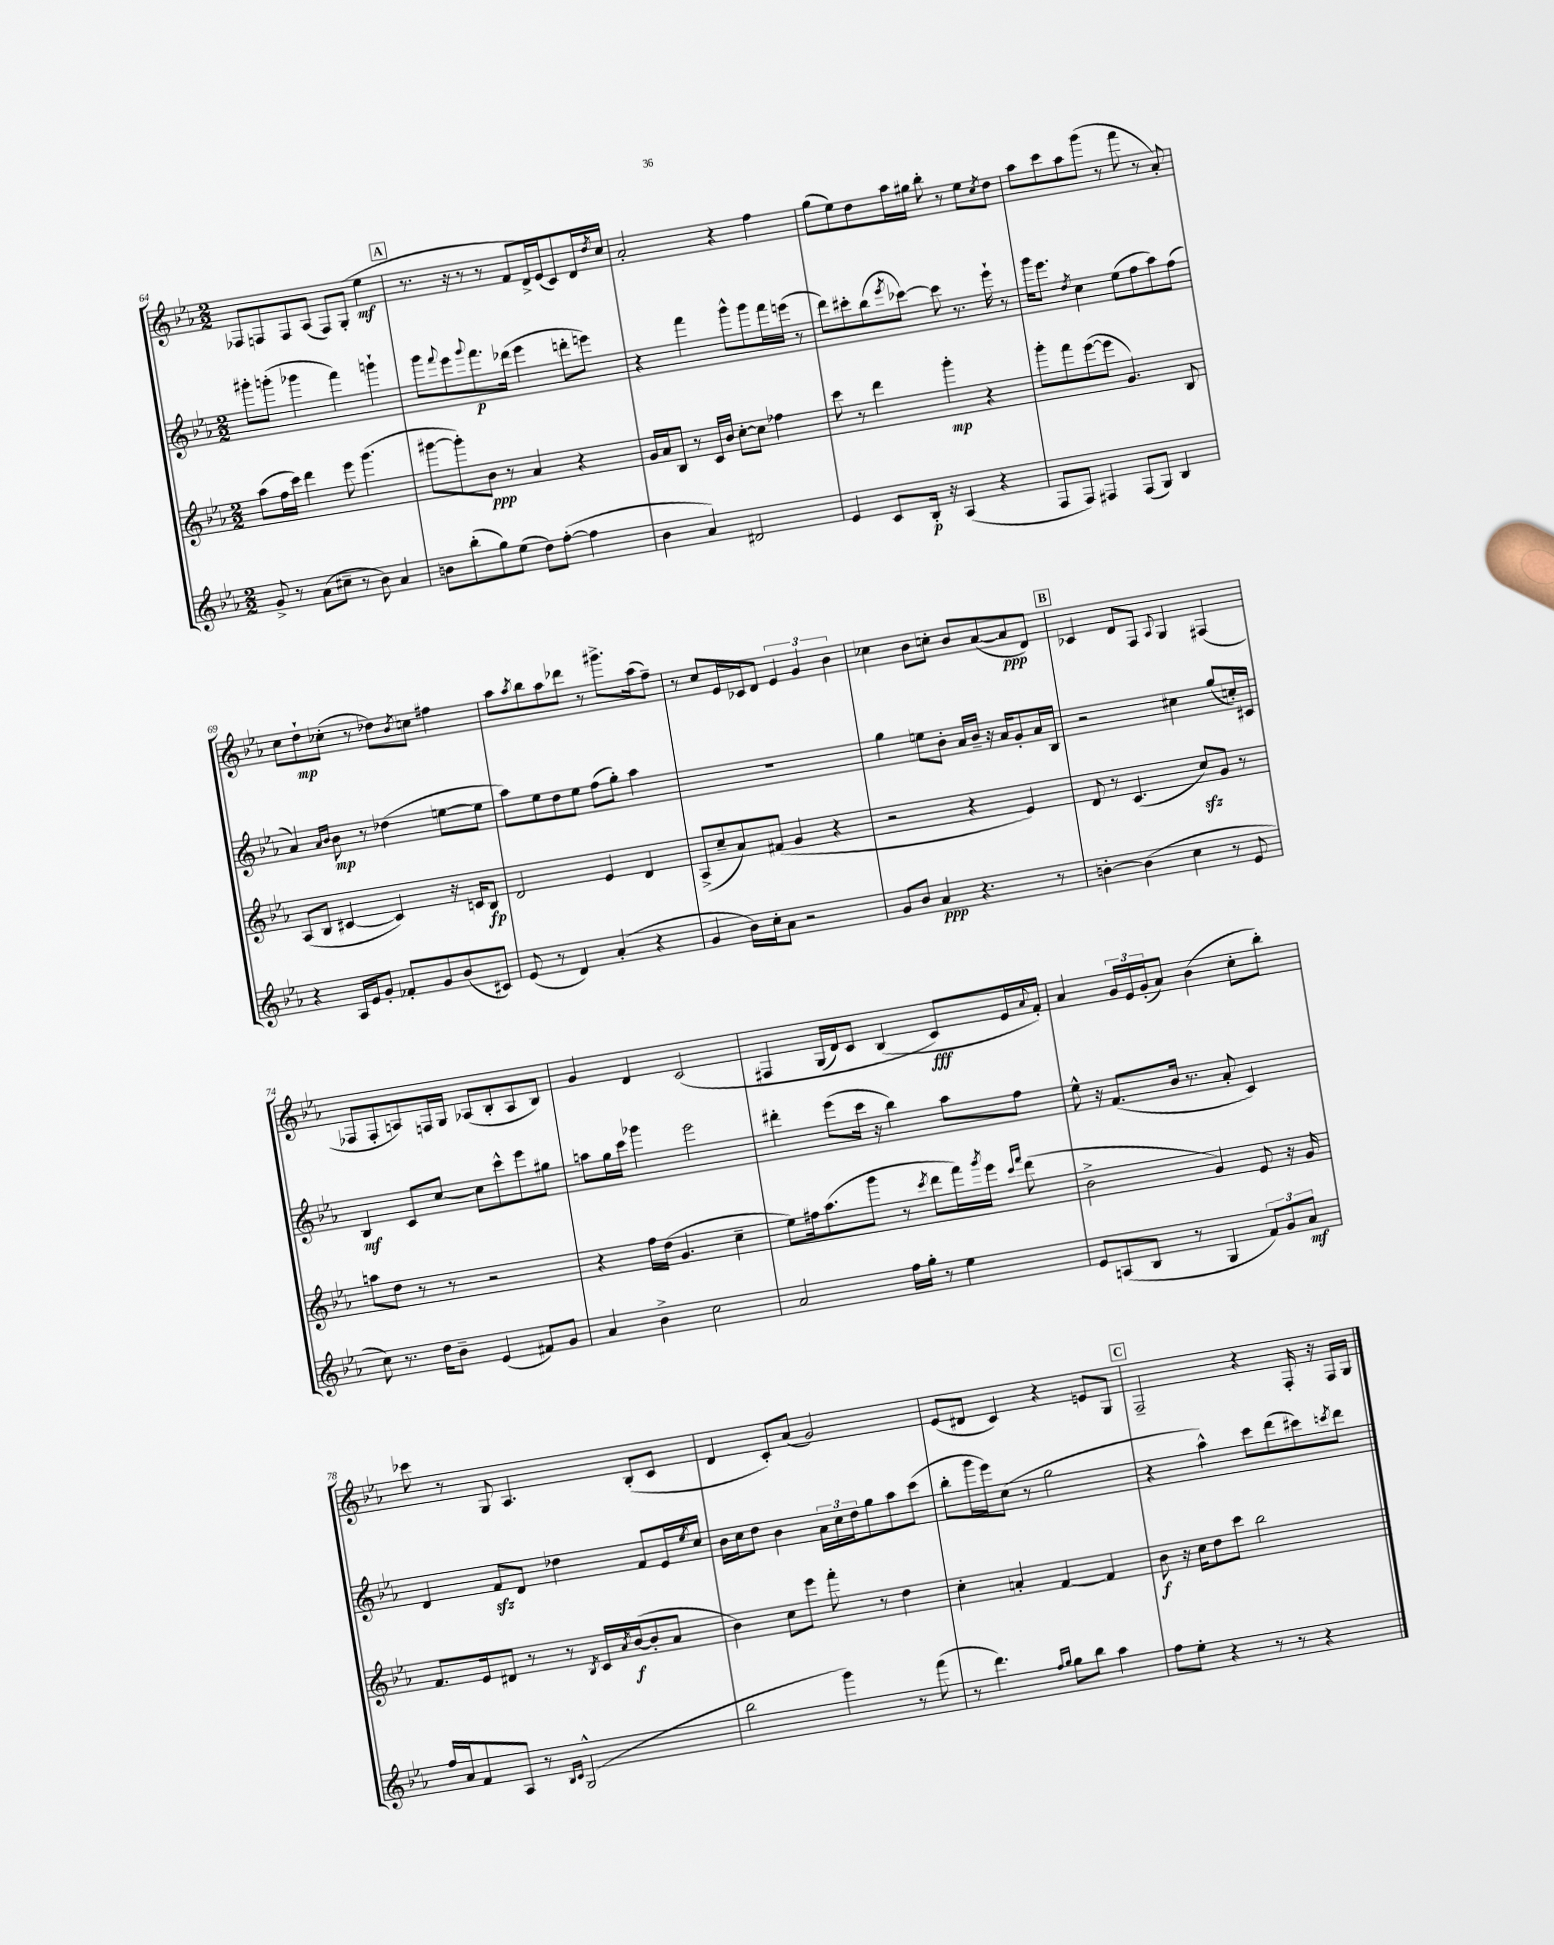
<<
\new StaffGroup <<
\new Staff = "s0" {
    \clef treble \key ees \major \numericTimeSignature \time 2/2
    fes8 f8 f8 aes8( f8) g8-.( ees''4\mf |
    \mark \markup { \box "A" } r8. r16 r8 r8 f'8 d'16->) ees'16( c'8) d'16 \acciaccatura { d''8 } c''16 |
    aes'2-. r4 f''4 |
    g''8( ees''8) d''8 aes''16 gis''16 bes''8-. r8 ees''8 \acciaccatura { c''8 } d''8 |
    aes''8 c'''8 aes''8 g'''8( r8 f'''8 r8 aes'8-.) |
    c''8 d''8-!\mp ces''8-.( r8 des''8) \acciaccatura { bes'8 } c''8 fis''4 |
    aes''8 \acciaccatura { aes''8 } bes''8 aes''8 des'''8 r8 gis'''8.-> aes''16( f''8--) |
    r8 c''8 ees'16 ces'16 d'8 \tuplet 3/2 { ees'4 g'4 bes'4 } |
    ces''4 bes'8 c''8-. bes'8 aes'8~( aes'8\ppp d'8) |
    \mark \markup { \box "B" } ces'4 d'8 f8 \appoggiatura { aes8 } g4 fis4( |
    fes8 fes8-. a8) f16 g16 aes8( bes8-. aes8 bes8) |
    g'4 d'4 c'2\( |
    fis4 g16( d'16) c'8 bes4( c'8\fff\) ees'16 \appoggiatura { aes'8 } f'16-.) |
    aes'4 \tuplet 3/2 { g'16 ees'16 g'16-.( } aes'8) bes'4( c''8-. bes''8-.) |
    ces'''8 r8 g8 aes4. bes8-.( c'8 |
    d'4 c'8-.) aes'8( g'2) |
    ees'8( dis'8 c'4) r4 e'8 g8 |
    \mark \markup { \box "C" } f2-- r4 f16-. r16 f16 g16 \bar "|." |
}
\new Staff = "s1" {
    \clef treble \key ees \major \numericTimeSignature \time 2/2
    gis'''8-. g'''8-.( ges'''4 f'''4) g'''4-! |
    \mark \markup { \box "A" } g'''8 \appoggiatura { f'''8 } ees'''8 \appoggiatura { g'''8 } f'''8.\p des'''16( ees'''4 d'''8-. e'''8) |
    r4 f'''4 g'''8-^ g'''8 f'''16 e'''16( r8 |
    d'''8) cis'''8-. bes''8( \acciaccatura { ees'''8 } ces'''8~) ces'''8 r8. ees'''16-! r8 |
    g'''16 ees'''8. \acciaccatura { d''8 } c''4 ees''8( f''8 aes''8) f''8( |
    aes'4) \grace { aes'16 bes'16 } bes'8\mp r8 des''4( e''8~ e''8 |
    aes''8) ees''8 d''8 ees''8 f''8( g''8-.) aes''4 |
    R1 |
    g''4 e''8 bes'8-. aes'16 bes'16-- r16 aes'16 g'8-. aes'16 bes16 |
    \mark \markup { \box "B" } r2 cis''4 g''8( c''16-.) cis'16 |
    bes4\mf c'8 c''8~ c''8 c'''8-^ ees'''8 gis''8 |
    a''8 g''16 c'''16 ges'''4 ees'''2 |
    dis'''4-. ees'''8( c'''16 r16 bes''4) aes''8 f''8 |
    ees''8-^ r16 f'8.( bes'16 r8. aes'8-. c'4) |
    d'4 f'8\sfz d'8 des''4 f'8 ees'16 \acciaccatura { ees''8 } c''16 |
    bes'16 c''16 d''8 bes'4 \tuplet 3/2 { aes'16 c''16 d''16 } g''8 aes''8 c'''8( |
    bes''8-. g'''16 ees'''16) c''8( r8 g''2 |
    \mark \markup { \box "C" } r4 aes''4-^) c'''8 d'''8( cis'''8) \acciaccatura { c'''8 } d'''8 \bar "|." |
}
\new Staff = "s2" {
    \clef treble \key ees \major \numericTimeSignature \time 2/2
    aes''8( f''16 c'''16) d'''4 ees'''8 g'''4.( |
    \mark \markup { \box "A" } gis'''8~ gis'''8-.) bes'8\ppp r8 aes'4 r4 |
    g'16 aes'16 bes8 r8 c'16 bes'16 c''8~-. c''8 fes''4 |
    c'''8 r8 d'''4 g'''4-.\mp r4 |
    g'''8-. f'''8 ees'''8~( ees'''8 g'4.) bes8 |
    aes8( bes8 cis'4~ cis'4) r16 c'16 bes8\fp |
    d'2 ees'4 d'4 |
    aes8->( c''8-- aes'8) fis'8( g'4 r4 |
    r2 r4 ees'4) |
    \mark \markup { \box "B" } d'8 r8 c'4.( c''8\sfz) g'8 r8 |
    a''8 d''8 r8 r8 r2 |
    r4 f''16 d''16( g'4. c''4-- |
    ees''8) fis''16 aes''8.( g'''8 r8 \acciaccatura { c'''8 } d'''8 f'''16) \acciaccatura { g'''8 } ees'''16 \grace { c'''16 f'''16 } d'''8( |
    bes'2-> g'4) ees'8 r16 g'16 |
    f'8. ees'16 dis'8 r8 r8 \acciaccatura { bes8 } c'16 \acciaccatura { aes'8 } bes'16~\f( bes'8-. aes'8 |
    bes'4) c''8 ees'''8 f'''8-. r8 d''4 |
    c''4-. a'4-. f'4~ f'4 |
    \mark \markup { \box "C" } bes'8\f r16 c''16 d''8 c'''8 bes''2 \bar "|." |
}
\new Staff = "s3" {
    \clef treble \key ees \major \numericTimeSignature \time 2/2
    g'8-> r8 aes'8( cis''8-- r8 bes'8) aes'4 |
    \mark \markup { \box "A" } b'8 bes''8-.( g''8) ees''8( d''8) f''8~-.( f''4 |
    bes'4 aes'4) dis'2 |
    ees'4 c'8 bes16-.\p r16 aes4( r4 |
    f8 f8) fis4 fis8( g8) bes4 |
    r4 aes16 ees'16 g'8-. fes'8-. g'8 bes'8( cis'8) |
    ees'8( r8 d'4) aes'4-.( r4 |
    g'4 bes'16) c''16-. aes'8 r2 |
    g'8 bes'8 aes'4\ppp r4. r8 |
    \mark \markup { \box "B" } b'4~-. b'4( c''4 r8 ees'8 |
    c''8) r8. d''16 bes'8-- ees'4( fis'8) g'8 |
    aes'4 bes'4-> c''2 |
    aes'2 f''16 g''16-. r8 ees''4 |
    ees'8 a8( bes8 r8 g4 \tuplet 3/2 { f'8) g'8 aes'8\mf } |
    f''16 aes'16 f'8 aes8 r8 \grace { bes16 c'16 } g2-^( |
    bes''2 g'''4) r8 f'''8( |
    r8 d'''4.) \grace { f''16 g''16 } g''8 bes''8 aes''4 |
    \mark \markup { \box "C" } f''8 ees''8-. r4 r8 r8 r4 \bar "|." |
}
>>
>>
\layout { \context { \Score currentBarNumber = #64 } }
